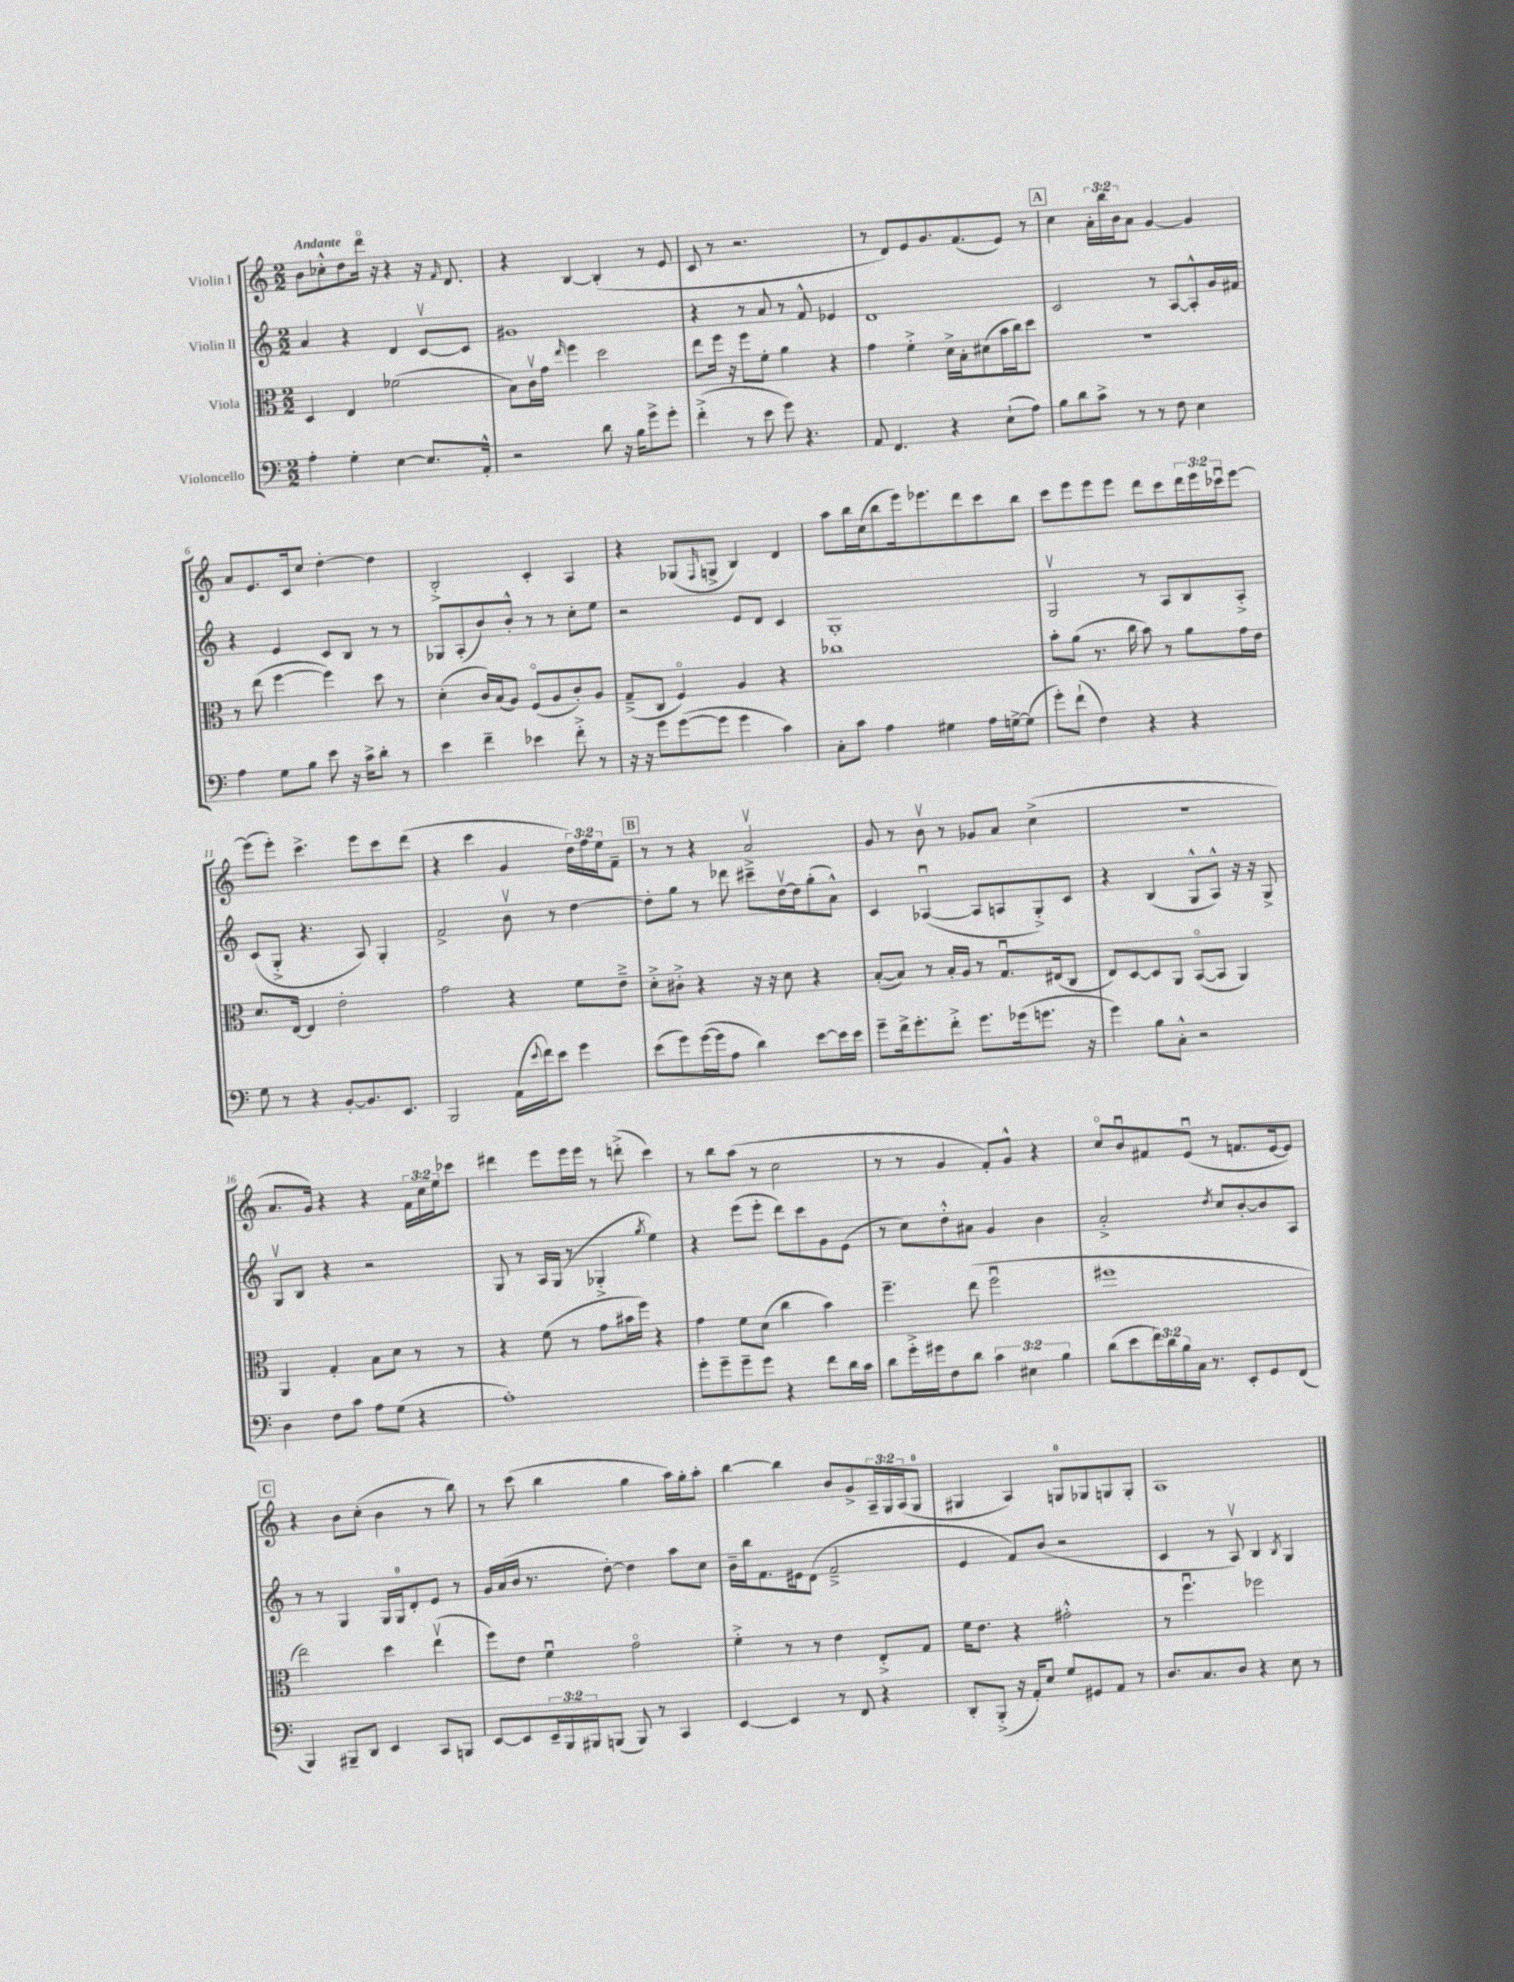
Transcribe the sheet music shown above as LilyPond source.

<<
\new StaffGroup <<
\new Staff = "s0" \with { instrumentName = "Violin I" } {
    \clef treble \key c \major \numericTimeSignature \time 2/2 \override Staff.TupletNumber.text = #tuplet-number::calc-fraction-text \tempo "Andante"
    b'8 ces''8-.-^ d''8 d'''16\flageolet r16 r4 r16 \grace { f'16 } d'8. |
    r4 b4~ b4-.( r8 e'8 |
    c'8 r8 r2. |
    r8 d'8) e'8 g'8. f'8.( e'8) r8 |
    \mark \markup { \box "A" } c''4 \tuplet 3/2 { a'16-. b''16 b'16 } a'8 g'4~ g'4 |
    a'8 e'8. c'16 c''8 d''4~-. d''4 |
    b2-.-> c'4-. a4 |
    r4 ges8( \grace { f16 } g8-> b4) d'4 |
    a''8 b''16 c''16( b''8 e'''16) ees'''8. d'''8 c'''8 b''8 |
    c'''8 e'''8 e'''8 e'''8 d'''8 c'''8 \tuplet 3/2 { d'''16 e'''16 ces'''16\downbow } e'''8~ |
    e'''8( e'''8-.) c'''4.-> e'''8 c'''8 d'''8( |
    r4 c'''4 g'4 \tuplet 3/2 { d''16) f''16 e''16 } f'8-- |
    \mark \markup { \box "B" } r8 r8 r4 a'2\upbow |
    g'8 r8 b'8\upbow r8 ges'8 a'8 c''4->( |
    R1 |
    a'8. g'16) r4 r4 \tuplet 3/2 { f'16 c''16 e''16 } ces'''8 |
    dis'''4 e'''8 e'''16 e'''16 r8 d'''8-.->( c'''4) |
    r8 b''8 a''8( r8 c''2 |
    r8 r8 g'4 f'8-.) g'8-^ r4 |
    c''8\flageolet b'8\downbow fis'8 e'8\downbow( r8 f'8. e'16~ e'8) |
    \mark \markup { \box "C" } r4 b'8 c''8-.( b'4 r8 b''8) |
    r8 c'''8( b''4 g''4 a''16) g''16-. a''8-. |
    b''4~ b''4 b'8 g'8-> \tuplet 3/2 { a16-- g16 a16( } g8-0 |
    gis4 a4) g8-0 ges8 g8 g8-. |
    a1 \bar "|." |
}
\new Staff = "s1" \with { instrumentName = "Violin II" } {
    \clef treble \key c \major \numericTimeSignature \time 2/2
    a'4 r4 d'4 c'8~\upbow c'8 |
    gis'1 |
    r4 r8 a'8 r8 f'8-^ ees'4 |
    d'1 |
    \mark \markup { \box "A" } c'2 r8 a8~ a8-.-^ g'16 fis'16 |
    r4 e'4 c'8 b8 r8 r8 |
    ges8 a8-.( b'8) b'8-.-^ r8 r8 c''8-. e''8 |
    r2 e'8 d'8 c'4 |
    g1-. |
    g2\upbow r8 a8 b8 a8-.-> |
    c'8( g8-.-> r4. a8) g4-. |
    f'2-> b'8\upbow r8 d''4~ |
    \mark \markup { \box "B" } d''8-. g''8 r8 des'''8 cis'''8---> d''16~\upbow d''16 g''8-.( a'8-^) |
    c'4 aes4~\downbow( aes8 a8 g8-.->) c'8 |
    r4 b4( g8-^ a8-^) r16 r16 g8-> |
    g8\upbow b8 r4 r2 |
    g8 r8 a16 g16( r8 ges4-.-> \acciaccatura { g''8 } e''4) |
    r4 e'''8( e'''8-. d'''8) c'''8 g'8 e'8( |
    r8 c''8) d''8-.-^ ais'8 g'4 b'4 |
    a'2-.-> \acciaccatura { d''8 } c''8 b'8~-. b'8 a8 |
    \mark \markup { \box "C" } r8 r8 g4 g16 g16-0 d'8-. e'8 r8 |
    g'16 a'16( b'16 r8. d''8~-.) d''4 a''8 c''8 |
    b'16-- b''16 f'8. eis'16 d'8( f'2---> |
    e'4 f'8) b'8( r2 |
    c'4 r8 a8\upbow) b4 \acciaccatura { b8 } g4 \bar "|." |
}
\new Staff = "s2" \with { instrumentName = "Viola" } {
    \clef alto \key c \major \numericTimeSignature \time 2/2
    d4 e4 fes'2( |
    b8) c'16\upbow g'16 \grace { e''16 } f''4 d''2 |
    e''8 f''16 r16 f''8 f'8-. a'4 r4 |
    g'4 f'4-.-> d'16-> b16-. dis'8( b'16 c''16) d''8 |
    \mark \markup { \box "A" } R1 |
    r8 e''8( f''4~ f''4) d''8 r8 |
    d'4-.( c'16) b16( a8) f8\flageolet( a8 c'8-.) a8 |
    g8--->( c8 f4\flageolet) a4 r4 |
    ces''1 |
    b'8-. a'8( r8. c''16 b'8) r8 a'8 g'16 e'16 |
    d'8. e16~ e4 e'2-. |
    g'2 r4 f'8 e'8---> |
    \mark \markup { \box "B" } d'8-.-> cis'8-.-> r4 r16 r16 d'8 r4 |
    b8~-.( b8) r8 b16-. a16 r8 g8.\downbow eis16( c8 |
    e8) d8~ d8 a,8 b,8~\flageolet( b,8 a,4) |
    a,4 g4-. b8 d'8 r8 r8 |
    r4 f'8( r8 g'8 bis'16 f''16) r4 |
    g'4 f'8 d'8( c''4 b'4) |
    f''4.-- e''8( f''2\downbow |
    fis''1 |
    \mark \markup { \box "C" } e''2) d''4 e''4\upbow( |
    f''8) e'8 f'4\downbow g'2\flageolet |
    f'4-.-> r8 r8 e'4 e8-.-> g8 |
    f'16 e'8. r4 gis'2-.-^ |
    r8 f''4.\downbow fes''2 \bar "|." |
}
\new Staff = "s3" \with { instrumentName = "Violoncello" } {
    \clef bass \key c \major \numericTimeSignature \time 2/2 \override Staff.TupletNumber.text = #tuplet-number::calc-fraction-text
    a4-. g4-. e4~ e8. a,16-.-^ |
    r2 d'8 r16 b16 g'8-> g'8-. |
    f'4-.->( r8 e'8 g'8) r4. |
    a,8 f,4. r4 e8-!( a8) |
    \mark \markup { \box "A" } b8 d'8 c'8-> r8 r8 f8 e4 |
    a4 g8 b8 e'8 r16 c'16-> d'8-. r8 |
    e'4 f'4-- ees'4 f'8-.-> r8 |
    r16 r16 g'8 g'8~( g'8 g'4 c'4) |
    c8-. c'8 a4 gis4 a16 g16~-> g8( |
    g'8-.) f'8-!( f4) r4 r4 |
    g8 r8 r4 b,8~-. b,8. e,8. |
    b,,2 a,16( \appoggiatura { e'8 } f'16) e'8 g'4 |
    \mark \markup { \box "B" } e'8( g'8) g'16~( g'16 a8 d'4) e'8~ e'16 e'16 |
    g'8-- f'16-> g'8.-. f'8-.-> g'8. ges'16( g'8. r16 |
    g'4) b8 c8-.-^ r2 |
    d4 f8 c'8 a8 g8( r4 |
    a1-.) |
    g'8-. g'8-- g'8-- g'8 r4 f'8 d'16 c'16 |
    d'8 g'16-.-> gis'16 f8 d'8 \tuplet 3/2 { c'4 eis4 b4 } |
    d'8( e'8 \tuplet 3/2 { f'16) d'16 b16 } c16 r8. e,8-. g,8 f,8( |
    \mark \markup { \box "C" } b,,4) bis,,8-- d,8 e,4 c,8 b,,8 |
    e,8~ e,8 \tuplet 3/2 { e,16-- b,,16 bis,,16 } b,,8( b,,8) r8 c,4 |
    e,4~ e,4 r8 f,8 r4 |
    d,8-. b,,8-.->( r16 a,16-.) e8 g8 gis,8 a,8 r8 |
    d8. c8. d8 r4 e8 r8 \bar "|." |
}
>>
>>
